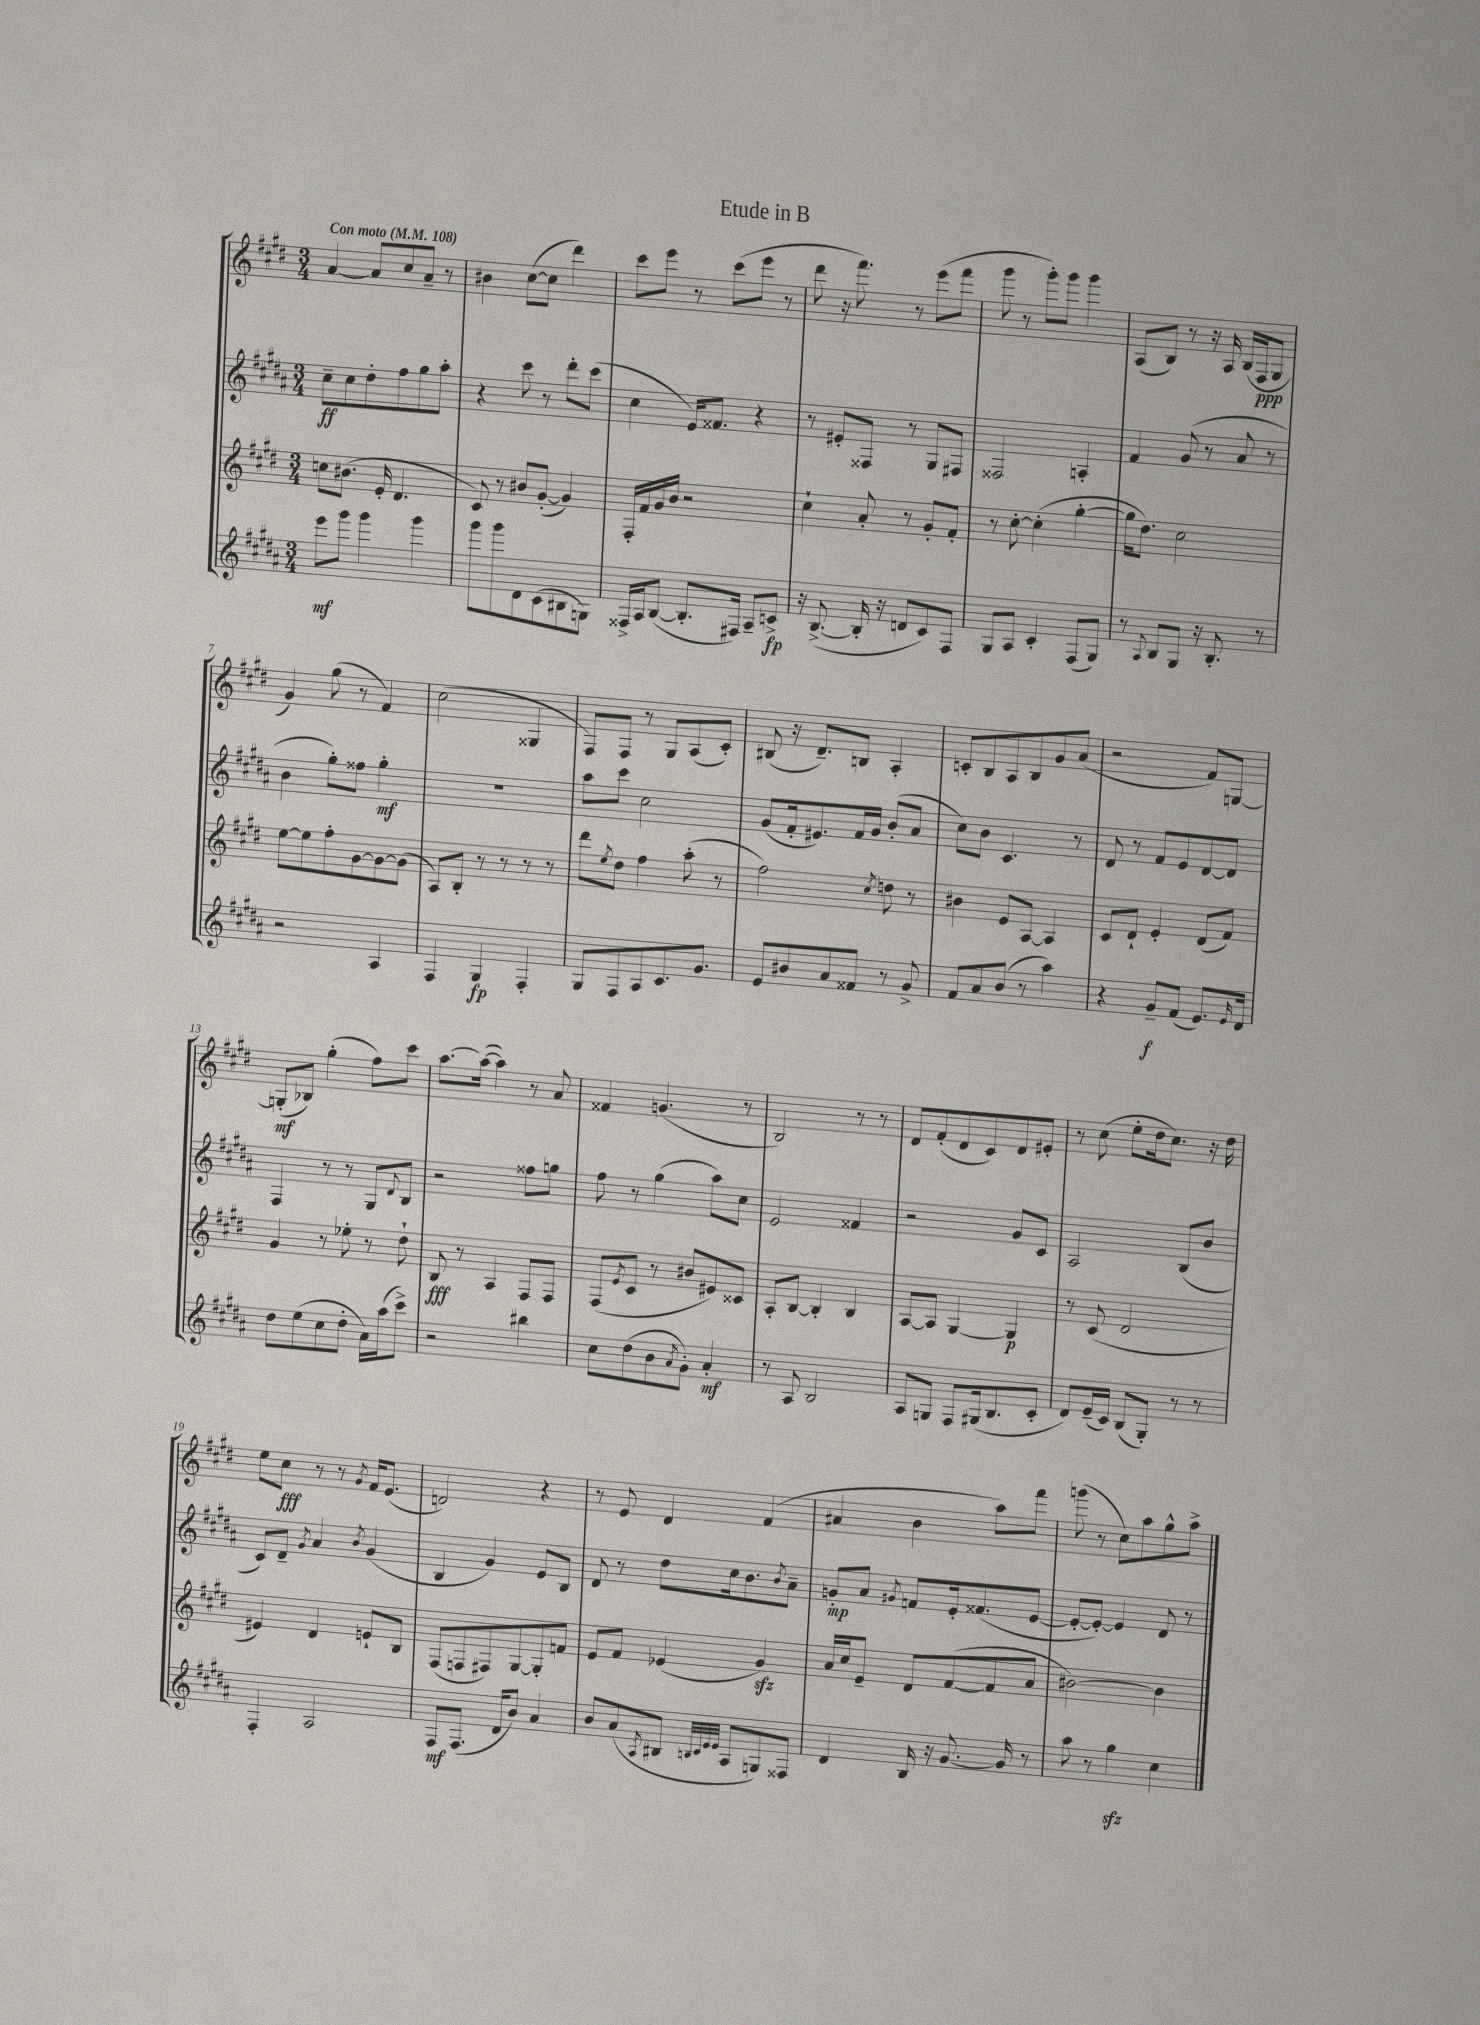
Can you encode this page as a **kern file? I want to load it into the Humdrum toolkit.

**kern	**kern	**kern	**kern
*staff4	*staff3	*staff2	*staff1
*clefG2	*clefG2	*clefG2	*clefG2
*k[f#c#g#d#a#]	*k[f#c#g#d#]	*k[f#c#g#d#a#]	*k[f#c#g#d#]
*M3/4	*M3/4	*M3/4	*M3/4
*MM108	*MM108	*MM108	*MM108
8eee	8cc	8cc#~	[4a
8ggg#	(8.b#	8cc#	.
4ggg#	.	8dd#'	8a]
.	16e'	.	.
.	4.d#	8ff#	8cc#
4ggg#	.	8gg#	8a~
.	.	8aa#'	8r
=	=	=	=
8ggg#	8c#)	4r	4b#
8ggg#	8r	.	.
8d#	8b#	8ccc#	([8cc#
(8c#	([8g#'	8r	8cc#]
8B#	4g#])	8ddd#'	4ddd#)
8G)	.	(8ccc#	.
=	=	=	=
16F##^	16F#'	4cc#	8ccc#
16A#	16f#	.	.
([8B	16g#	.	8eee
.	16b	.	.
8.B']	2r	16e)	8r
.	.	8.f##	.
.	.	.	(8ccc#
16F#)	.	.	.
8A#~	.	4r	8eee
8c^	.	.	8r
=	=	=	=
16r	4cc#`	8r	8ddd#
([8.B^	.	.	.
.	.	8e#'	16r
.	.	.	8.fff#)
16B']	8a'	8F##	.
16r	.	.	.
8d	8r	8r	8r
8c#)	8g#'	8G#	(8eee
8F#	8f#'	8F#	8fff#
=	=	=	=
8G#	8r	2F##	8ggg#
8A#	[8cc#'	.	8r
4c#'	(4cc#']	.	8ggg#')
.	.	.	8ggg#
(8F#	[4gg#'	4A'	4ggg#
8G#)	.	.	.
=	=	=	=
8r	16gg#]	4f#	(8A
.	8.dd#)	.	.
8qqA#	.	.	.
8B	.	.	8B)
8G#	2cc#	(8g#	8r
16r	.	8r	16r
8.B'	.	.	16A
.	.	8a#	(16B
.	.	.	16F#
8r	.	8r	8G#
=	=	=	=
2r	[8ee	4b	4g#)
.	8ee]	.	.
.	8ff#'	8gg#')	(8gg#
.	[8g#	8ff##	8r
4A#	8g#_	4gg#'	4f#)
.	(8g#]	.	.
=	=	=	=
4F#	8A)	2.r	(2cc#
.	8B'	.	.
4G#	8r	.	.
.	8r	.	.
4F#'	8r	.	4G##
.	8r	.	.
=	=	=	=
8G#	8ddd#	8aa#	8F#)
.	8qee	.	.
8F#	8dd#	8ccc#	8F#
8A#	4ff#	2cc#	8r
8.c#	.	.	8G#
.	(8aa'	.	(8A
8.g#	.	.	.
.	8r	.	8c#')
=	=	=	=
8e	2ff#)	(8g#	(8B#
8b#	.	16f#'	16r
.	.	8.e#)	8.d#~)
8a#	.	.	.
8f##	.	16f#	8B
.	.	16g#	.
.	8qcc#	.	.
8r	8dd	(8b'	4A'
8g#^	8r	8a#	.
=	=	=	=
8f#	4b#	8cc#)	8c'
8a#	.	8b	8B
(8b	8e	4.c#	8A
8r	[8A	.	8B
4aa#)	4A]	.	8g#
.	.	8r	(8a
=	=	=	=
4r	8c#	8d#	2r
.	8d#`	8r	.
8g#~	4e'	8f#	.
(8f#	.	8e	.
8.e)	(8d#	[8d#	8f#)
.	8f#)	8d#]	[8G
16qqe	.	.	.
16d#	.	.	.
=	=	=	=
8dd#	4g#	4F#	(8G']
(8ee	.	.	8B-)
8cc#	8r	8r	(4gg#'
8dd#'	8ee-'	8r	.
16a#)	8r	8G#	8ff#)
(16aa#	.	.	.
.	.	8qqd#	.
8ccc#^)	8dd#`	8B	8ccc#
=	=	=	=
2r	8B	2r	[8.aa
.	8r	.	.
.	.	.	(16aa_
.	4A	.	4aa])
4bb#	8F#	8ff##	8r
.	8F#	8gg	8a
=	=	=	=
8cc#	(8F#	8ff#	4f##
.	8qe	.	.
(8dd#	8c#	8r	.
8b	8r	(4gg#	(4.g
8qa#	.	.	.
8g#')	8b#	.	.
4a#'	8e#)	8aa#)	.
.	8c##	8cc#	8r
=	=	=	=
8r	8A'	2e	2B)
8A#	[8B	.	.
2B	4B']	.	.
.	4B	4f##	8r
.	.	.	8r
=	=	=	=
8A#	[8A	2r	8d#
8G	8A]	.	(8f#'
8F#	[4G#	.	8d#
(16G#	.	.	8c#)
8.B	.	.	.
.	4G#]	8g#	8d#
8c#'	.	8c#	8e#'
=	=	=	=
8d#)	8r	2A#	8r
(16e~	(8c#	.	(8cc#
16c#)	.	.	.
(8B	2d#	.	8ee'
8G#')	.	.	16dd#
.	.	.	8.cc#)
8r	.	(8B	.
8r	.	8b	16r
.	.	.	16dd#
=	=	=	=
4F#'	4e#)	8c#)	8ee
.	.	8d#~	8cc#
.	.	8qg#	.
2A#	4d#	4a#	8r
.	.	.	8r
.	.	8qb	8qg#
.	8e`	(4g#	16f#
.	.	.	(8.e
.	8B	.	.
=	=	=	=
8F#	(8F#	4B	2d)
(8.F#	8F	.	.
.	8F#)	4g#)	.
16d#	.	.	.
8b)	[8G#	.	.
4a#	8G#']	8e	4r
.	8f	8B	.
=	=	=	=
8b	8e	8d#	8r
(8a#	8f#	8r	8e
8qA#	.	.	.
8B#	(4e-	8dd#	4d#
32qqB	.	.	.
32qqc#	.	.	.
32qqe	.	.	.
32qqe	.	.	.
8A#	.	16cc#	.
.	.	8.b	.
8G)	4g#)	.	(4f#
.	.	8qb	.
8F##	.	8a#~	.
=	=	=	=
4d#	16a	8g'	4a#
.	16cc#	.	.
.	8e~	8a#	.
.	.	8qg#	.
16B	8d#	8f	4b
16r	.	.	.
[8.g#	([8f#	16e'	.
.	.	(8.f##	.
.	8f#]	.	8aa)
16g#]	.	.	.
8r	8a	[8e	8fff#
=	=	=	=
8aa#	[2b#)	8e'_	(8ggg
8r	.	8e'_)	8r
4gg#	.	4e]	8cc#)
.	.	.	8aa
4cc#	4b#]	8d#	8gg#^^
.	.	8r	8aa^
==	==	==	==
*-	*-	*-	*-
